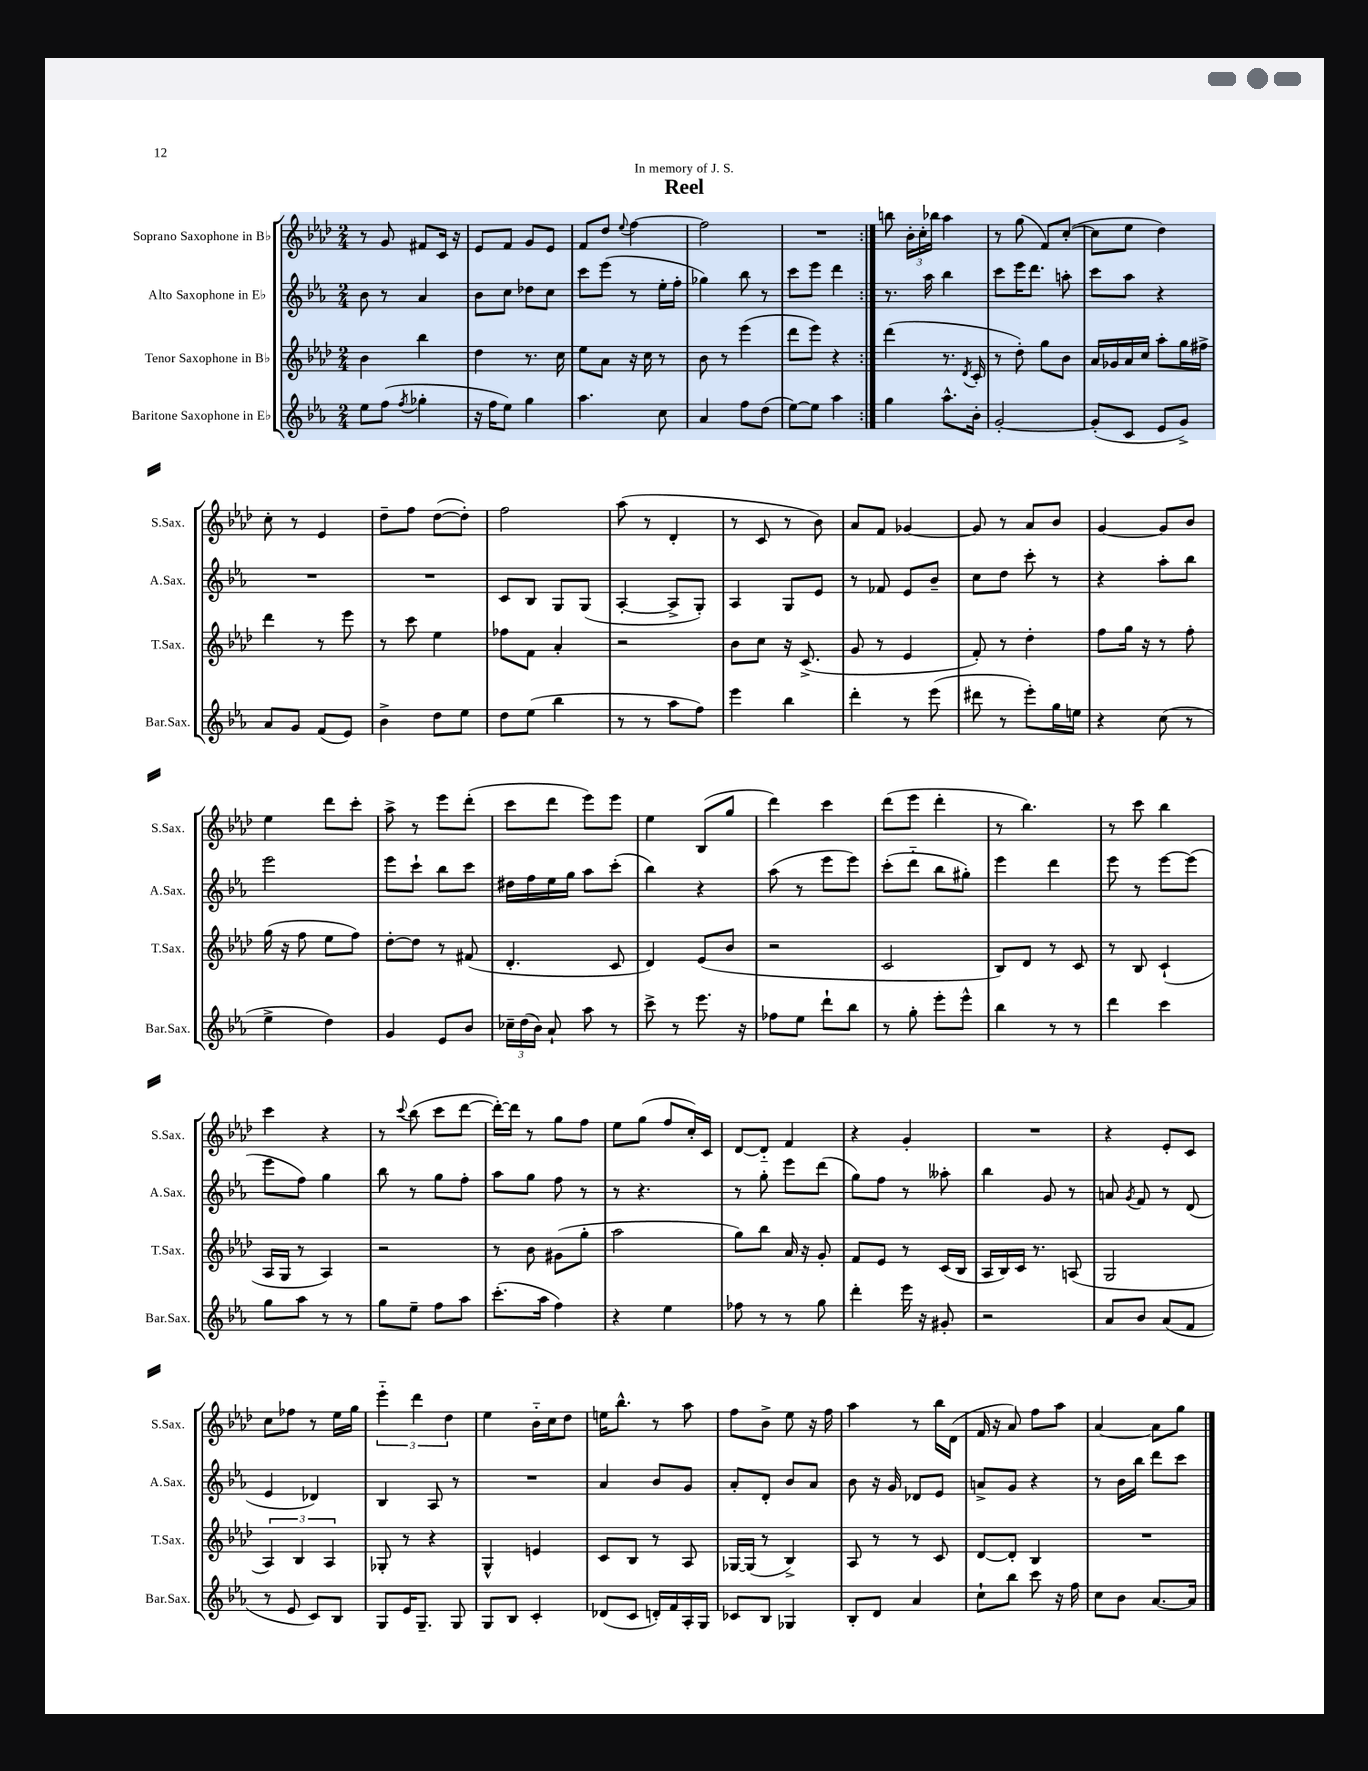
\header { title = "Reel" dedication = "In memory of J. S." }
<<
\new StaffGroup <<
\new Staff = "s0" \with { instrumentName = "Soprano Saxophone in Bb" shortInstrumentName = "S.Sax." } {
    \clef treble \key aes \major \numericTimeSignature \time 2/4
    \autoBeamOff \repeat volta 2 { r8 g'8 fis'8[ c'16] r16 |
    ees'8[ f'8] g'8[ ees'8] |
    f'8[ des''8] \appoggiatura { ees''8 } f''4~ |
    f''2 |
    R2 | }
    b''8 \tuplet 3/2 { bes'16[-. c''16-. bes''16] } aes''4 |
    r8 g''8( f'8[) c''8]~-.( |
    c''8[ ees''8] des''4) |
    c''8-. r8 ees'4 |
    des''8[-- f''8] des''8[~( des''8]-.) |
    f''2 |
    aes''8( r8 des'4-. |
    r8 c'8 r8 bes'8) |
    aes'8[ f'8] ges'4~ |
    ges'8 r8 aes'8[ bes'8] |
    g'4~ g'8[ bes'8] |
    ees''4 des'''8[ c'''8]-. |
    aes''8-> r8 ees'''8[ des'''8]-.( |
    c'''8[ des'''8] ees'''8[) ees'''8] |
    ees''4 bes8[( g''8] |
    des'''4) c'''4 |
    des'''8[( ees'''8] des'''4-. |
    r8 bes''4.) |
    r8 c'''8 bes''4 |
    c'''4 r4 |
    r8 \appoggiatura { c'''8 } bes''8( c'''8[ des'''8]~ |
    des'''16[~-.) des'''16] r8 g''8[ f''8] |
    ees''8[ g''8]( f''8[ c''16-.) c'16] |
    des'8[~ des'8]-_ f'4 |
    r4 g'4-. |
    R2 |
    r4 ees'8[-. c'8] |
    c''8[ fes''8] r8 ees''16[ g''16] |
    \tuplet 3/2 { ees'''4-_ des'''4 des''4 } |
    ees''4 bes'16[-_ c''16 des''8] |
    e''16[ bes''8.]-^ r8 aes''8 |
    f''8[ bes'8]-> ees''8 r16 f''16 |
    aes''4 r8 bes''16[ des'16]( |
    f'16 r16 aes'8) f''8[ aes''8] |
    aes'4~ aes'8[ g''8] \bar "|." |
}
\new Staff = "s1" \with { instrumentName = "Alto Saxophone in Eb" shortInstrumentName = "A.Sax." } {
    \clef treble \key ees \major \numericTimeSignature \time 2/4
    \autoBeamOff \repeat volta 2 { bes'8 r8 aes'4 |
    bes'8[ c''8] des''8[ c''8] |
    c'''8[ ees'''8]( r8 ees''16[-. f''16]-. |
    ges''4) bes''8 r8 |
    c'''8[ ees'''8] d'''4 | }
    r8. aes''16 bes''4 |
    c'''8[ ees'''16 d'''8.] a''8-. |
    c'''8[ aes''8] r4 |
    R2 |
    R2 |
    c'8[ bes8] g8[ g8]( |
    aes4~-. aes8[-> g8]-.) |
    aes4 g8[ ees'8] |
    r8 fes'8 ees'8[ bes'8]-- |
    c''8[ d''8] c'''8-. r8 |
    r4 aes''8[-. bes''8] |
    ees'''2 |
    ees'''8[ c'''8]-! bes''8[ c'''8] |
    dis''16[ f''16 ees''16 g''16] aes''8[ c'''8]-.( |
    bes''4) r4 |
    aes''8( r8 ees'''8[ ees'''8]) |
    c'''8[-.( d'''8]-_ bes''8[ gis''8]-.) |
    ees'''4 d'''4 |
    ees'''8 r8 ees'''8[~ ees'''8]( |
    ees'''8[ f''8]) g''4 |
    bes''8 r8 g''8[ f''8]-. |
    aes''8[ g''8] f''8 r8 |
    r8 r4. |
    r8 g''8-. ees'''8[ d'''8]( |
    g''8[) f''8] r8 aeses''8-. |
    bes''4 g'8 r8 |
    a'8 \acciaccatura { g'8 } f'8 r8 d'8( |
    ees'4 des'4) |
    bes4 aes8 r8 |
    R2 |
    aes'4 bes'8[ g'8] |
    aes'8[-. d'8]-. bes'8[ aes'8] |
    bes'8 r16 g'16 des'8[ ees'8] |
    a'8[-> g'8] r4 |
    r8 bes'16[ bes''16] d'''8[ c'''8] \bar "|." |
}
\new Staff = "s2" \with { instrumentName = "Tenor Saxophone in Bb" shortInstrumentName = "T.Sax." } {
    \clef treble \key aes \major \numericTimeSignature \time 2/4
    \autoBeamOff \repeat volta 2 { bes'4 bes''4 |
    des''4 r8. c''16 |
    ees''8[ aes'8] r16 c''16 r8 |
    bes'8 r8 ees'''4( |
    des'''8[ ees'''8]) r4 | }
    des'''4( r8. \acciaccatura { des'8 } c'16-. |
    r8 des''8-.) g''8[ bes'8] |
    aes'16[ ges'16 aes'16 c''16] aes''8[-. g''16 fis''16]-> |
    des'''4 r8 ees'''8 |
    r8 c'''8 ees''4 |
    fes''8[ f'8] aes'4-. |
    r2 |
    bes'8[ c''8] r16 c'8.->( |
    g'8 r8 ees'4 |
    f'8-.) r8 des''4-. |
    f''8[ g''16] r16 r8 f''8-. |
    g''16( r16 f''8 ees''8[ f''8]) |
    des''8[~-. des''8] r8 fis'8( |
    des'4.-. c'8 |
    des'4) ees'8[( bes'8] |
    r2 |
    c'2 |
    bes8[) des'8] r8 c'8 |
    r8 bes8 c'4-!( |
    aes16[ g16] r8 aes4) |
    r2 |
    r8 bes'8 gis'8[( g''8]-. |
    aes''2 |
    g''8[) bes''8] aes'16 r16 g'8-. |
    f'8[ ees'8] r8 c'16[( bes16] |
    aes16[ bes16) c'16] r8. a8( |
    g2 |
    \tuplet 3/2 { aes4) bes4 aes4 } |
    ges8-. r8 r4 |
    g4-^ e'4 |
    c'8[ bes8] r8 aes8 |
    ges16[~ ges16]( r8 bes4->) |
    aes8 r8 r8 c'8 |
    des'8[~ des'8]-. bes4 |
    R2 \bar "|." |
}
\new Staff = "s3" \with { instrumentName = "Baritone Saxophone in Eb" shortInstrumentName = "Bar.Sax." } {
    \clef treble \key ees \major \numericTimeSignature \time 2/4
    \autoBeamOff \repeat volta 2 { ees''8[ f''8]( \acciaccatura { f''8 } ges''4-. |
    r16 f''16[ ees''8]) g''4 |
    aes''4. c''8 |
    aes'4 f''8[ d''8]( |
    ees''8[~) ees''8] aes''4 | }
    g''4 aes''8.[-^ bes'16]-. |
    g'2~-. |
    g'8[-.( c'8] ees'8[ g'8]->) |
    aes'8[ g'8] f'8[( ees'8]) |
    bes'4-> d''8[ ees''8] |
    d''8[ ees''8]( bes''4 |
    r8 r8 aes''8[ f''8]) |
    ees'''4 bes''4 |
    d'''4-. r8 ees'''8( |
    dis'''8 r8 ees'''8[-.) g''16 e''16] |
    r4 c''8( r8 |
    ees''4-> d''4) |
    g'4 ees'8[ bes'8] |
    \tuplet 3/2 { ces''16[-- d''16( bes'16]) } aes'8-! aes''8 r8 |
    c'''8-> r8 ees'''8. r16 |
    fes''8[ ees''8] d'''8[-! bes''8] |
    r8 g''8-. ees'''8[-. ees'''8]-^ |
    bes''4 r8 r8 |
    d'''4 c'''4 |
    g''8[ aes''8] r8 r8 |
    g''8[ ees''8]-- f''8[ aes''8] |
    c'''8.[-.( aes''16] f''4) |
    r4 ees''4 |
    fes''8 r8 r8 g''8 |
    d'''4-. ees'''16 r16 gis'8-. |
    r2 |
    aes'8[ bes'8] aes'8[( f'8] |
    r8 ees'8 c'8[) bes8] |
    g8[ ees'16 g8.]-- g8 |
    g8[ bes8] c'4-. |
    des'8[( c'8] d'16[-.) f'16 aes16-. g16] |
    ces'8[ bes8] ges4 |
    bes8[-. d'8] aes'4 |
    c''8[-! bes''8] c'''8 r16 f''16 |
    c''8[ bes'8] aes'8.[~ aes'16] \bar "|." |
}
>>
>>
\layout { \context { \Score \remove "Bar_number_engraver" } }
